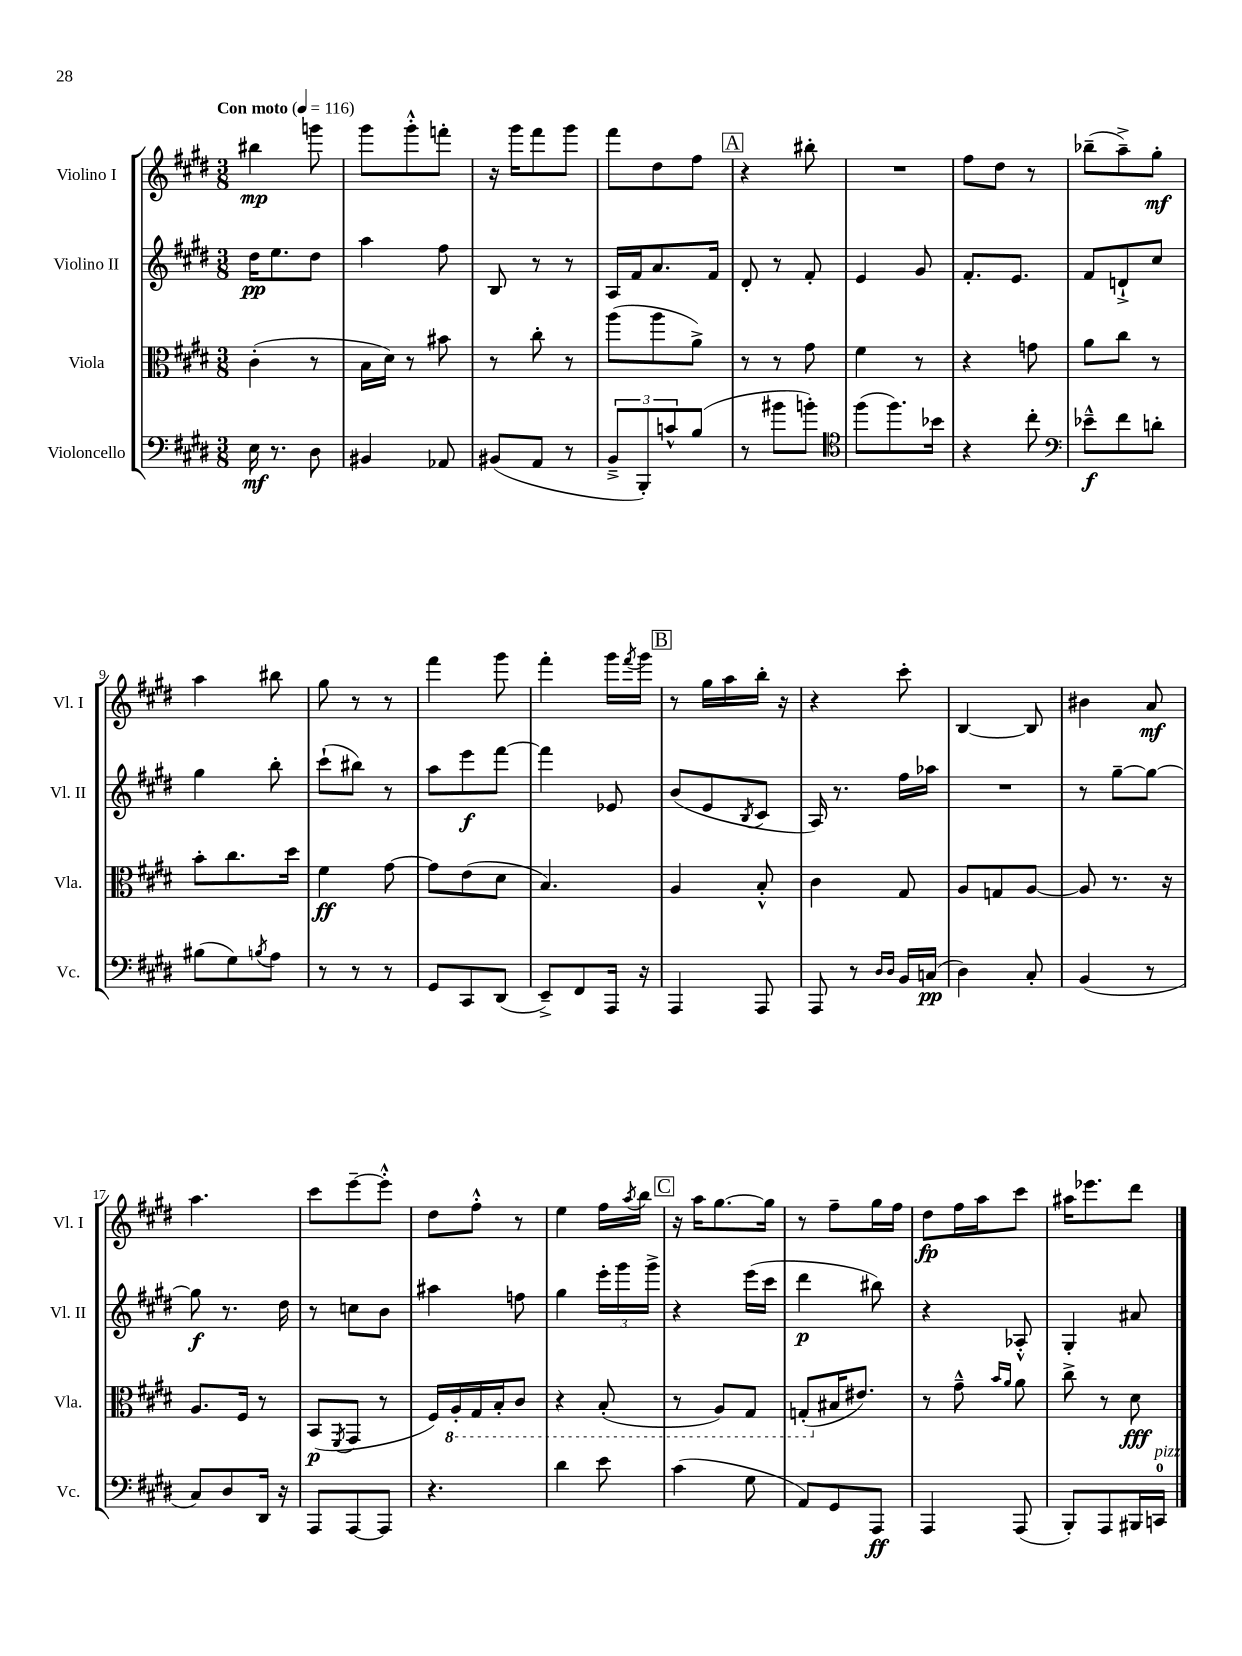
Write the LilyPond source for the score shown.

<<
\new StaffGroup <<
\new Staff = "s0" \with { instrumentName = "Violino I" shortInstrumentName = "Vl. I" } {
    \clef treble \key e \major \numericTimeSignature \time 3/8 \tempo "Con moto" 4 = 116
    bis''4\mp g'''8 |
    gis'''8 gis'''8-.-^ f'''8-. |
    r16 gis'''16 fis'''8 gis'''8 |
    fis'''8 dis''8 fis''8 |
    \mark \markup { \box "A" } r4 bis''8-. |
    R4. |
    fis''8 dis''8 r8 |
    bes''8--( a''8--->) gis''8-.\mf |
    a''4 bis''8 |
    gis''8 r8 r8 |
    fis'''4 gis'''8 |
    fis'''4-. gis'''16 \acciaccatura { fis'''8 } gis'''16 |
    \mark \markup { \box "B" } r8 gis''16 a''16 b''16-. r16 |
    r4 cis'''8-. |
    b4~ b8 |
    bis'4 a'8\mf |
    a''4. |
    cis'''8 e'''8~-- e'''8-.-^ |
    dis''8 fis''8-.-^ r8 |
    e''4 fis''16 \acciaccatura { a''8 } b''16 |
    \mark \markup { \box "C" } r16 a''16 gis''8.~ gis''16 |
    r8 fis''8-- gis''16 fis''16 |
    dis''8\fp fis''16 a''16 cis'''8 |
    ais''16 ees'''8. dis'''8 \bar "|." |
}
\new Staff = "s1" \with { instrumentName = "Violino II" shortInstrumentName = "Vl. II" } {
    \clef treble \key e \major \numericTimeSignature \time 3/8
    dis''16\pp e''8. dis''8 |
    a''4 fis''8 |
    b8 r8 r8 |
    a16 fis'16 a'8. fis'16 |
    \mark \markup { \box "A" } dis'8-. r8 fis'8-. |
    e'4 gis'8 |
    fis'8.-. e'8. |
    fis'8 d'8-!-> cis''8 |
    gis''4 b''8-. |
    cis'''8-!( bis''8) r8 |
    a''8 e'''8\f fis'''8~ |
    fis'''4 ees'8 |
    \mark \markup { \box "B" } b'8( e'8 \acciaccatura { b8 } cis'8 |
    a16) r8. fis''16 aes''16 |
    R4. |
    r8 gis''8~-- gis''8~ |
    gis''8\f r8. dis''16 |
    r8 c''8 b'8 |
    ais''4 f''8 |
    gis''4 \tuplet 3/2 { e'''16-. gis'''16 gis'''16-> } |
    \mark \markup { \box "C" } r4 e'''16( cis'''16 |
    dis'''4\p bis''8) |
    r4 aes8-.-^ |
    gis4-. ais'8 \bar "|." |
}
\new Staff = "s2" \with { instrumentName = "Viola" shortInstrumentName = "Vla." } {
    \clef alto \key e \major \numericTimeSignature \time 3/8
    cis'4-.( r8 |
    b16 dis'16) r8 bis'8 |
    r8 cis''8-. r8 |
    a''8( a''8 a'8->) |
    \mark \markup { \box "A" } r8 r8 gis'8 |
    fis'4 r8 |
    r4 g'8 |
    a'8 cis''8 r8 |
    b'8-. cis''8. dis''16 |
    fis'4\ff gis'8~ |
    gis'8 e'8( dis'8 |
    b4.) |
    \mark \markup { \box "B" } a4 b8-.-^ |
    cis'4 gis8 |
    a8 g8 a8~ |
    a8 r8. r16 |
    a8. fis16 r8 |
    b,8\p( \acciaccatura { fis,8 } gis,8 r8 |
    fis16) \ottava #-1 a,16-. gis,16 b,16-. cis8 |
    r4 b,8-.( |
    \mark \markup { \box "C" } r8 a,8) gis,8 |
    g,8-.( \ottava #0 bis16 eis'8.) |
    r8 gis'8---^ \grace { b'16 a'16 } a'8 |
    cis''8-> r8 dis'8\fff \bar "|." |
}
\new Staff = "s3" \with { instrumentName = "Violoncello" shortInstrumentName = "Vc." } {
    \clef bass \key e \major \numericTimeSignature \time 3/8
    e16\mf r8. dis8 |
    bis,4 aes,8 |
    bis,8( a,8 r8 |
    \tuplet 3/2 { b,8---> b,,8-.) c'8-^ } b8( |
    \mark \markup { \box "A" } r8 bis'8 b'8-.) |
    \clef tenor fis''8( fis''8.) bes'16 |
    r4 cis''8-. |
    \clef bass ees'8---^\f fis'8 d'8-. |
    bis8( gis8) \acciaccatura { b8 } a8 |
    r8 r8 r8 |
    gis,8 cis,8 dis,8( |
    e,8--->) fis,8 a,,16 r16 |
    \mark \markup { \box "B" } a,,4 a,,8 |
    a,,8 r8 \grace { dis16 dis16 } b,16 c16\pp( |
    dis4) cis8-. |
    b,4( r8 |
    cis8) dis8 dis,16 r16 |
    a,,8 a,,8~ a,,8 |
    r4. |
    dis'4 e'8 |
    \mark \markup { \box "C" } cis'4( gis8 |
    a,8) gis,8 a,,8\ff |
    a,,4 a,,8( |
    b,,8-.) a,,8 bis,,16 c,16-0^\markup { \italic "pizz." } \bar "|." |
}
>>
>>
